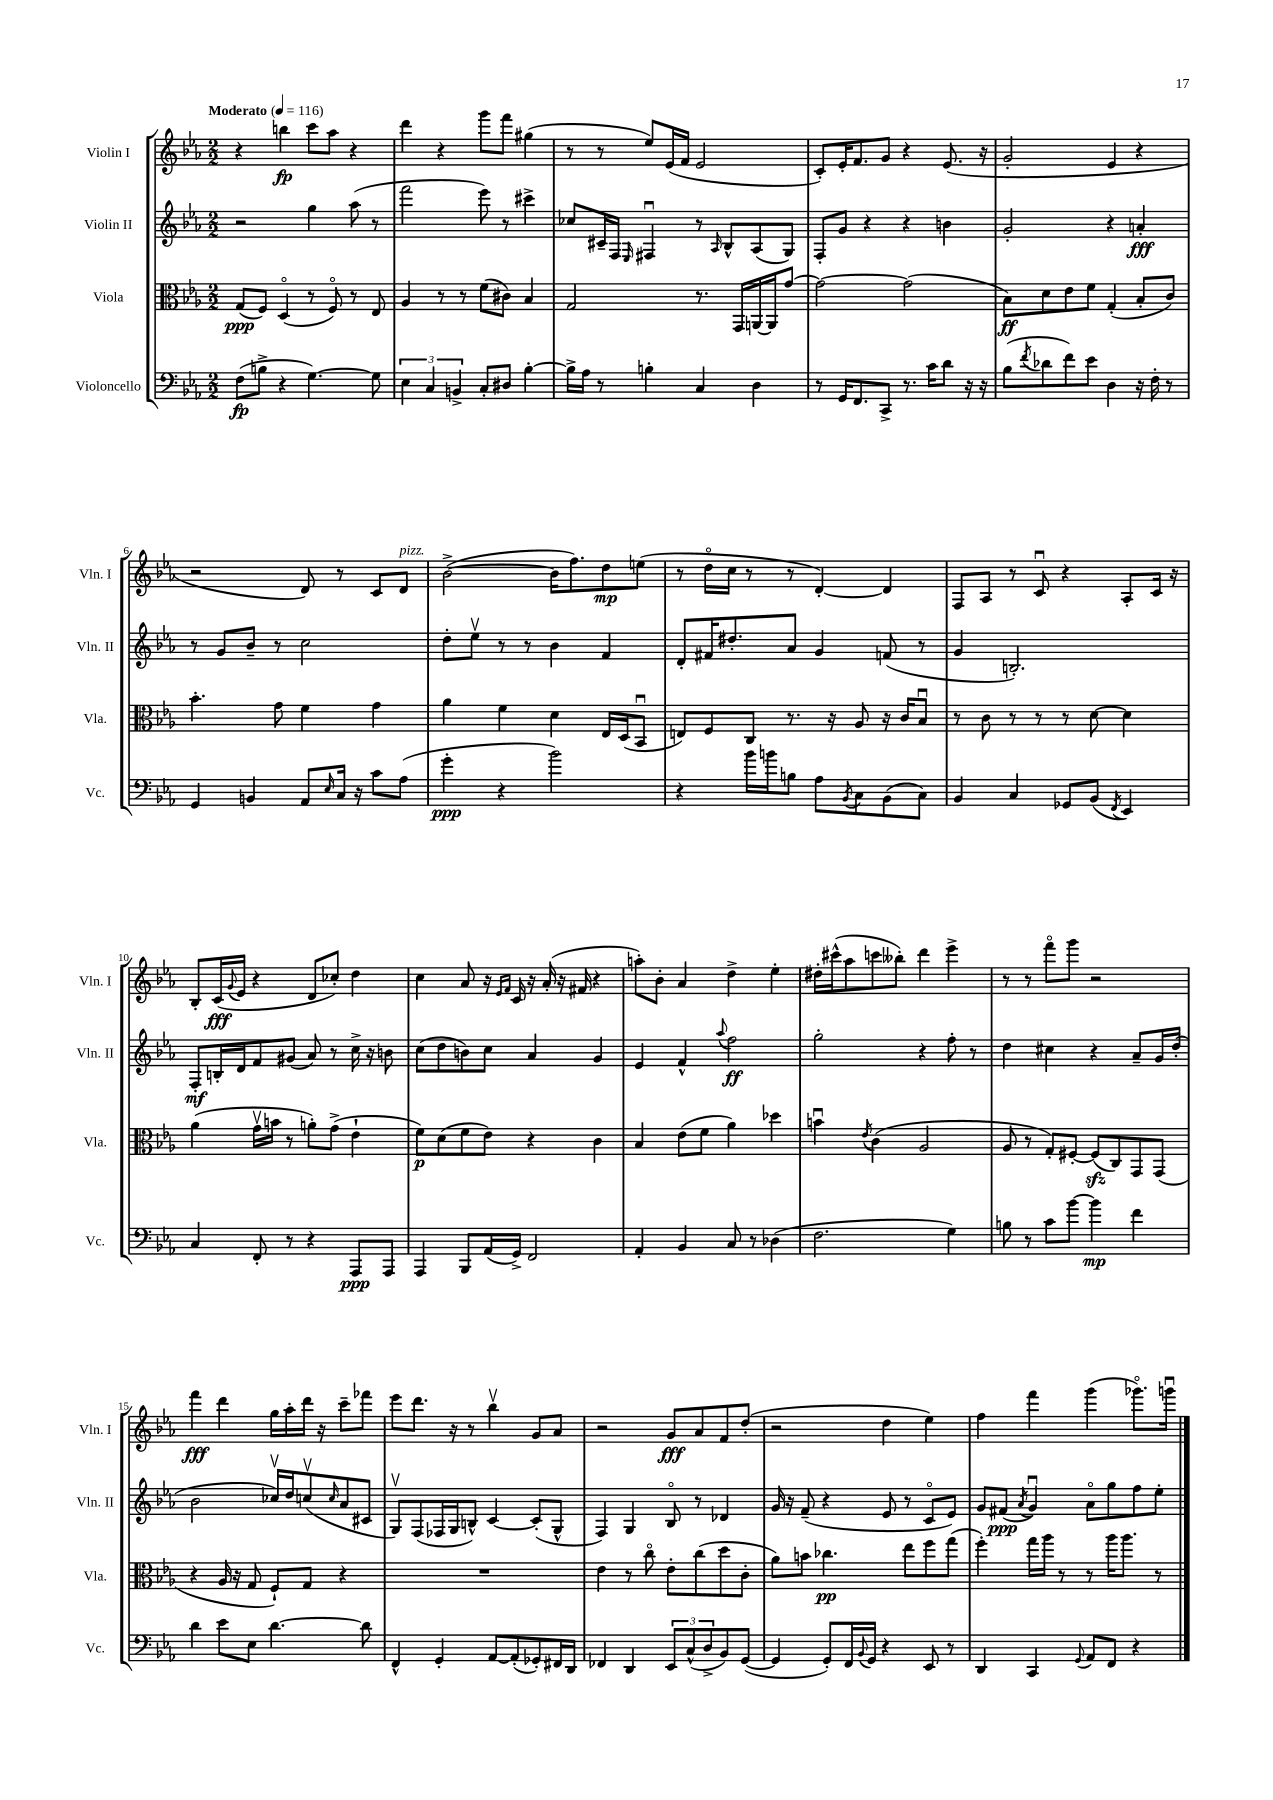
<<
\new StaffGroup <<
\new Staff = "s0" \with { instrumentName = "Violin I" shortInstrumentName = "Vln. I" } {
    \clef treble \key ees \major \numericTimeSignature \time 2/2 \tempo "Moderato" 4 = 116
    r4 b''4\fp c'''8 aes''8 r4 |
    d'''4 r4 g'''8 f'''8 gis''4( |
    r8 r8 ees''8) ees'16( f'16 ees'2 |
    c'8-.) ees'16-. f'8. g'8 r4 ees'8.( r16 |
    g'2-. ees'4 r4 |
    r2 d'8) r8 c'8 d'8^\markup { \italic "pizz." } |
    bes'2~->( bes'16 f''8.) d''8\mp e''8( |
    r8 d''16\flageolet c''16 r8 r8 d'4~-.) d'4 |
    f8 aes8 r8 c'8\downbow r4 aes8-. c'16 r16 |
    bes8-. c'16\fff( \appoggiatura { g'8 } ees'16 r4 d'8 ces''8-.) d''4 |
    c''4 aes'8 r16 \grace { ees'16 f'16 } c'16 r16 aes'16-.( r16 fis'16 r4 |
    a''8-.) bes'8-. aes'4 d''4-> ees''4-. |
    dis''16-. cis'''16-^( aes''8 c'''8 beses''8-.) d'''4 ees'''4-> |
    r8 r8 f'''8\flageolet g'''8 r2 |
    f'''4\fff d'''4 g''16 aes''16-. d'''16 r16 c'''8-- fes'''8 |
    ees'''8 d'''8. r16 r8 bes''4\upbow g'8 aes'8 |
    r2 g'8\fff aes'8 f'8 d''8-.( |
    r2 d''4 ees''4) |
    f''4 f'''4 g'''4( ges'''8.\flageolet) g'''16\downbow \bar "|." |
}
\new Staff = "s1" \with { instrumentName = "Violin II" shortInstrumentName = "Vln. II" } {
    \clef treble \key ees \major \numericTimeSignature \time 2/2
    r2 g''4 aes''8( r8 |
    f'''2 ees'''8) r8 cis'''4-> |
    ces''8 cis'16-- f16 \grace { ees16 } fis4\downbow r8 \grace { aes16 } bes8-^ aes8( g8) |
    f8-. g'8 r4 r4 b'4 |
    g'2-. r4 a'4-.\fff |
    r8 g'8 bes'8-- r8 c''2 |
    d''8-. ees''8\upbow r8 r8 bes'4 f'4 |
    d'8-. fis'16 dis''8.-. aes'8 g'4 f'8( r8 |
    g'4 b2.-.) |
    f8-.\mf b16-. d'16 f'8 gis'8( aes'8) r8 c''16-> r16 b'8 |
    c''8( d''8 b'8) c''8 aes'4 g'4 |
    ees'4 f'4-^ \appoggiatura { aes''8 } f''2\ff |
    g''2-. r4 f''8-. r8 |
    d''4 cis''4 r4 aes'8-- g'16 d''16-.( |
    bes'2 ces''16\upbow) d''16 c''8\upbow( \grace { c''16 } aes'8 cis'8 |
    g8\upbow) f8( fes16 g16 b8-^) c'4~ c'8-.( g8-^ |
    f4) g4 bes8\flageolet r8 des'4 |
    g'16 r16 f'8--( r4 ees'8 r8 c'8\flageolet ees'8) |
    g'8 fis'8\ppp( \acciaccatura { aes'8 } g'4\downbow) aes'8\flageolet g''8 f''8 ees''8-. \bar "|." |
}
\new Staff = "s2" \with { instrumentName = "Viola" shortInstrumentName = "Vla." } {
    \clef alto \key ees \major \numericTimeSignature \time 2/2
    g8\ppp( f8) d4\flageolet( r8 f8\flageolet) r8 ees8 |
    aes4 r8 r8 f'8( cis'8) bes4 |
    g2 r8. g,16 a,16~ a,16 g'8~ |
    g'2~ g'2( |
    bes8\ff) d'8 ees'8 f'8 g4-.( bes8-. c'8) |
    bes'4.-. g'8 f'4 g'4 |
    aes'4 f'4 d'4 ees16 d16( bes,8\downbow |
    e8) f8 c8 r8. r16 aes8 r16 c'16 bes8\downbow |
    r8 c'8 r8 r8 r8 d'8~ d'4 |
    aes'4( g'16\upbow b'16 r8 a'8-.) g'8->( ees'4-! |
    f'8\p) d'8( f'8 ees'8) r4 c'4 |
    bes4 ees'8( f'8 aes'4) des''4 |
    b'4\downbow \acciaccatura { ees'8 } c'4( aes2 |
    aes8 r8 g8-.) fis8~-. fis8\sfz( c8) g,8 g,8( |
    r4 aes16 r16 g8 f8-!) g8 r4 |
    R1 |
    ees'4 r8 c''8\flageolet ees'8-. c''8( d''8 c'8-. |
    aes'8) b'8 ces''4.\pp ees''8 f''8 g''8( |
    f''4-.) g''16 aes''16 r8 r8 aes''16 aes''8. r8 \bar "|." |
}
\new Staff = "s3" \with { instrumentName = "Violoncello" shortInstrumentName = "Vc." } {
    \clef bass \key ees \major \numericTimeSignature \time 2/2
    f8\fp( b8-> r4 g4.~) g8 |
    \tuplet 3/2 { ees4 c4 b,4-> } c8-. dis8 bes4~-. |
    bes16-> aes16 r8 b4-. c4 d4 |
    r8 g,16 f,8. c,8-> r8. c'16 d'8 r16 r16 |
    bes8( \acciaccatura { f'8 } des'8 f'8) ees'8 d4 r16 f16-. r8 |
    g,4 b,4 aes,8 \grace { ees16 } c16 r16 c'8 aes8( |
    g'4-.\ppp r4 bes'2) |
    r4 bes'16 b'16 b8 aes8 \acciaccatura { bes,8 } c8 bes,8( c8) |
    bes,4 c4 ges,8 bes,8( \acciaccatura { f,8 } ees,4) |
    c4 f,8-. r8 r4 aes,,8\ppp aes,,8 |
    aes,,4 bes,,8 aes,16( g,16->) f,2 |
    aes,4-. bes,4 c8 r8 des4( |
    f2. g4) |
    b8 r8 c'8 bes'8~ bes'4\mp f'4 |
    d'4 ees'8 ees8 d'4.~ d'8 |
    f,4-^ g,4-. aes,8~ aes,8-.( ges,8-.) fis,16 d,16 |
    fes,4 d,4 \tuplet 3/2 { ees,8 c8-^( d8-> } bes,8) g,8~( |
    g,4 g,8-.) f,16 \appoggiatura { bes,8 } g,16 r4 ees,8 r8 |
    d,4 c,4 \appoggiatura { g,8 } aes,8 f,8 r4 \bar "|." |
}
>>
>>
